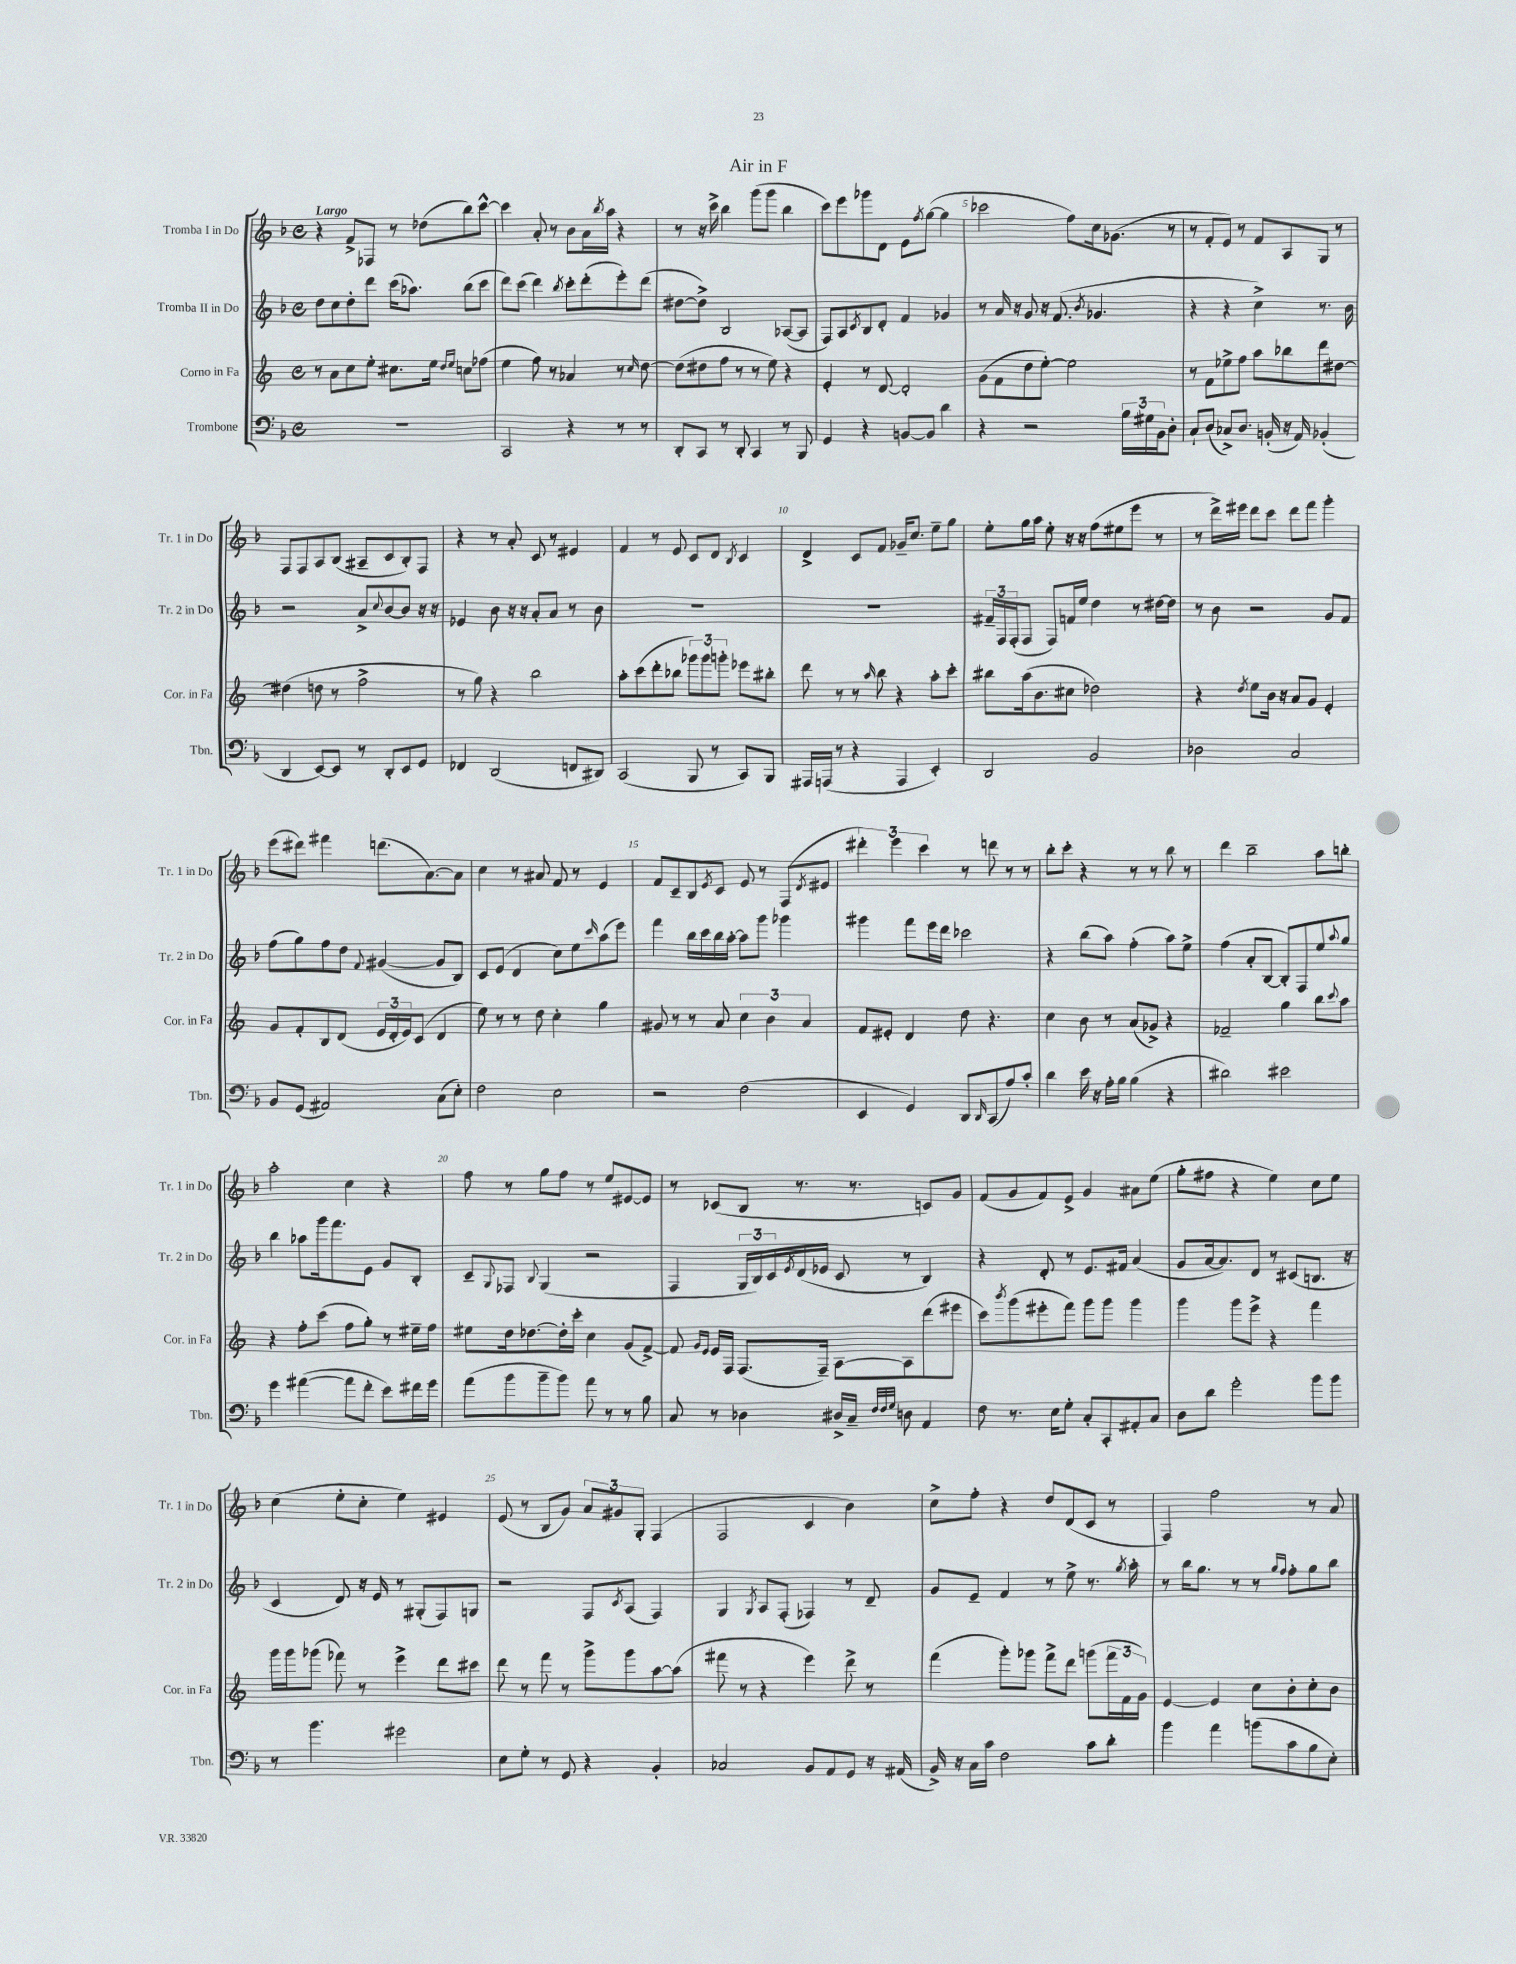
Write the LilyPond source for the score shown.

\header { title = "Air in F" }
<<
\new StaffGroup <<
\new Staff = "s0" \with { instrumentName = "Tromba I in Do" shortInstrumentName = "Tr. 1 in Do" } {
    \clef treble \key f \major \defaultTimeSignature \time 4/4 \tempo "Largo"
    r4 f'8-> fes8 r8 des''8( bes''8) c'''8~-^ |
    c'''4 a'8-. r8 bes'8 a'16 \acciaccatura { bes''8 } a''16 r4 |
    r8 r16 c'''16-> bes''4 g'''8( g'''8 bes''4 |
    c'''8) e'''8 ges'''8 d'8 e'8 \acciaccatura { f''8 } g''8~( g''4 |
    ces'''2 f''8) c''16 ges'8.( r8 |
    r8 f'8-. e'8) r8 f'8 a8 g8 r8 |
    f8 f8 a8 bes8( ais8-- c'8 bes8-.) f8 |
    r4 r8 a'8-. c'8 r8 eis'4 |
    f'4 r8 e'8 c'8 d'8 \acciaccatura { bes8 } c'4 |
    d'4-> c'8 f'8 ges'16-- c''8. e''8-- g''8 |
    e''8-. g''16 a''16 e''8-. r16 r16 f''8( eis''8 e'''8 r8 |
    r8 d'''16->) eis'''16 d'''8 c'''8 d'''8 f'''8 g'''4-. |
    e'''8( dis'''8) fis'''4 d'''8.( a'8.~) a'8 |
    c''4 r8 ais'8 f'8 r8 e'4 |
    f'8 c'8-- bes8 \acciaccatura { e'8 } c'8 e'8 r8 f8( \acciaccatura { d'8 } eis'8 |
    \tuplet 3/2 { dis'''4-.) e'''4 c'''4 } r8 d'''8 r8 r8 |
    bes''8-. c'''8-. r4 r8 r8 bes''8 r8 |
    d'''4 bes''2-- a''8 b''8-. |
    a''2-. c''4 r4 |
    f''8 r8 g''8 f''8 r8 e''8 eis'8~ eis'8 |
    r8 ces'8( bes8 r8. r8. c'8) g'8 |
    f'8( g'8 f'8) e'8-> g'4 ais'8 e''8( |
    g''8-. fis''8 r4 e''4) c''8 e''8 |
    c''4( e''8-. c''8-. e''4) eis'4 |
    e'8( r8 bes8 g'8) \tuplet 3/2 { a'8 gis'8 g8-. } f4( |
    f2 c'4 bes'4) |
    c''8-> f''8-. r4 d''8 d'8( c'8 r8 |
    f4) f''2 r8 a'8 \bar "|." |
}
\new Staff = "s1" \with { instrumentName = "Tromba II in Do" shortInstrumentName = "Tr. 2 in Do" } {
    \clef treble \key f \major \defaultTimeSignature \time 4/4
    d''8 c''8 d''8-. d'''8 c'''16( aes''8.) bes''8( c'''8 |
    d'''8) c'''8( d'''4) \acciaccatura { bes''8 } c'''8-. d'''8-.( e'''8-.) d'''8( |
    dis''8~ dis''8->) bes2 aes8~( aes8 |
    f8) a8 \acciaccatura { c'8 } bes8 d'8-. f'4 ges'4 |
    r8 a'16 r16 g'8 r16 f'8.( \acciaccatura { bes'8 } ges'4. |
    r4 r4 c''4->) r8. bes'16 |
    r2 a'8-> \appoggiatura { c''8 } bes'8~ bes'8 r16 r16 |
    ees'4 bes'8 r16 r16 a'8-. a'8 r8 bes'8 |
    R1 |
    R1 |
    \tuplet 3/2 { fis'16-- f16 f16-.( } f8 f8) f'16 e''16 d''4 r8 dis''16~ dis''16 |
    r8 bes'8 r2 g'8 f'8 |
    f''8( g''8) f''8 d''8 \appoggiatura { f'8 } gis'4~( gis'8 bes8) |
    c'8 e'8( d'4 c''8) e''8 \grace { c'''16 } a''8( e'''8) |
    f'''4 bes''16 c'''16 bes''16 a''16~-. a''8 g'''8 ges'''4 |
    gis'''4 f'''8 e'''16 d'''16 ces'''2 |
    r4 bes''8( a''8) f''4-.( a''8) e''8-> |
    f''4( a'8-. bes8~ bes8-.) f8 e''8 \appoggiatura { a''8 } g''8 |
    bes''4 aes''8 g'''16 f'''8. e'8 g'8 bes8-. |
    c'8-- \appoggiatura { g8 } fes8 \appoggiatura { bes8 } g4( r2 |
    f4 \tuplet 3/2 { g16 bes16) c'16 } \acciaccatura { e'8 } d'16( ees'16 c'8 r8 bes4) |
    r4 d'8-. r8 e'8. fis'16 a'4( |
    g'8 a'16~ a'8.) d'8 r8 cis'8( b8. r16 |
    c'4 d'8) r16 e'16 r8 gis8-.( f8) g8 |
    r2 f8 \acciaccatura { c'8 } a8( f4) |
    g4 \acciaccatura { g8 } a8 f8-.( fes4) r8 d'8-- |
    g'8 e'8-- f'4 r8 e''8-> r8. \acciaccatura { g''8 } a''16-. |
    r8 bes''16 g''8. r8 r8 \grace { g''16 f''16 } f''8-. g''8 bes''8 \bar "|." |
}
\new Staff = "s2" \with { instrumentName = "Corno in Fa" shortInstrumentName = "Cor. in Fa" } {
    \clef treble \key c \major \defaultTimeSignature \time 4/4
    r8 a'8 c''8 e''8-. cis''8. e''16 \grace { d''16 e''16 } c''8 fes''8( |
    e''4 f''8) r8 aes'4 r8 \grace { c''16 } d''8~ |
    d''8( dis''8 f''8 r8 r8 e''8) r4 |
    e'4-. r8 d'8~ d'2-. |
    g'8( f'8 d''8 e''8~-.) e''2 |
    r8 f'8 ees''8-> f''8 a''8 bes''8 d'''8 dis''8~ |
    dis''4( d''8 r8 f''2-> |
    r8 g''8) r4 b''2 |
    a''8-. c'''8( d'''8-. bes''8 \tuplet 3/2 { ges'''8) ges'''8 g'''8-. } ees'''8 bis''8-. |
    d'''8 r8 r8 \grace { a''16 } b''8 r4 a''8-. c'''8-. |
    bis''8 a''16( b'8. cis''8 des''2) |
    r4 \acciaccatura { d''8 } e''8 b'16 r16 a'8 g'8 e'4-. |
    g'8 f'8-. b8 d'8( \tuplet 3/2 { e'16 d'16-. e'16) } c'8( d'4 |
    e''8) r8 r8 d''8 c''4-. g''4 |
    gis'8 r8 r8 a'8 \tuplet 3/2 { c''4 b'4 a'4 } |
    f'8 eis'8-. d'4 d''8 r4. |
    c''4 b'8 r8 a'8( ges'8->) r4 |
    fes'2-- g''4 b''8 \appoggiatura { c'''8 } a''8 |
    r4 f''8-. c'''8( f''8 g''8-.) r8 eis''16-- f''16 |
    eis''8 d''16 des''8.~ des''16-. c'''16-. c''4 g'8( f'8~->) |
    f'8 \grace { g'16 e'16 } e'16 f16 f8.( f16--) a8~ a8 d'''8( eis'''8 |
    c'''8) \acciaccatura { b'''8 } g'''8( eis'''8-. f'''8) g'''8 g'''8 g'''4 |
    g'''4 g'''8 e'''8-> r4 f'''4 |
    g'''16 g'''16 ges'''8( fes'''8) r8 e'''4-> d'''8 cis'''8 |
    d'''8 r8 f'''8 r8 g'''8-> g'''8 a''8~ a''8( |
    fis'''8 r8 r4 e'''4) d'''8-> r8 |
    f'''4( g'''8-.) ges'''8 f'''8-> d'''8 g'''8( \tuplet 3/2 { f'''16 f'16 g'16) } |
    e'4~ e'4 c''8 b'8-. c''8-. b'8 \bar "|." |
}
\new Staff = "s3" \with { instrumentName = "Trombone" shortInstrumentName = "Tbn." } {
    \clef bass \key f \major \defaultTimeSignature \time 4/4
    R1 |
    c,2 r4 r8 r8 |
    d,8-. c,8 r8 d,8-. c,4 r8 bes,,8 |
    g,4 r4 b,8~ b,8 d'4 |
    r4 r2 \tuplet 3/2 { bes16 gis16 bes,16 } d8-. |
    c8-! d8( ces8->) d8. b,16-.( r16 a,16) bes,4-.( |
    d,4 e,8~) e,8 r8 d,8-. e,8 g,8 |
    fes,4 d,2( f,8 dis,8) |
    c,2( bes,,8 r8 c,8) bes,,8 |
    ais,,16 a,,16( r8 r4 a,,4 e,4-.) |
    d,2 bes,2 |
    des2 c2 |
    bes,8 g,8( ais,2) c8( e8-.) |
    f2 e2 |
    r2 f2( |
    e,4 g,4) d,8 \grace { d,16 } c,8( a8) c'8-. |
    d'4 e'16 r16 a16-. bes16 bes4( r4 |
    dis'2) eis'2 |
    g'4 ais'4~( ais'8 f'8-. e'8) fis'16 g'16 |
    a'8( bes'8 bes'8-- bes'8) a'8 r8 r8 bes8 |
    c8 r8 des4 dis16-> c16-- \grace { f32 f32 g32 } d8 a,4 |
    f8 r8. e16 g8-. c8-. c,8-. ais,8-. c8 |
    d8 d'8 g'2-. bes'8 bes'8 |
    r8 bes'4. gis'2 |
    e8 g8-. r8 g,8 r4 bes,4-. |
    ces2 bes,8 a,8 g,8 r16 ais,16( |
    bes,16->) r16 c16 c'16 f2 c'8 d'8-. |
    bes'4 a'4 b'8( c'8 bes8 e8-.) \bar "|." |
}
>>
>>
\layout { \context { \Score \override BarNumber.break-visibility = ##(#f #t #t) barNumberVisibility = #(every-nth-bar-number-visible 5) } }
